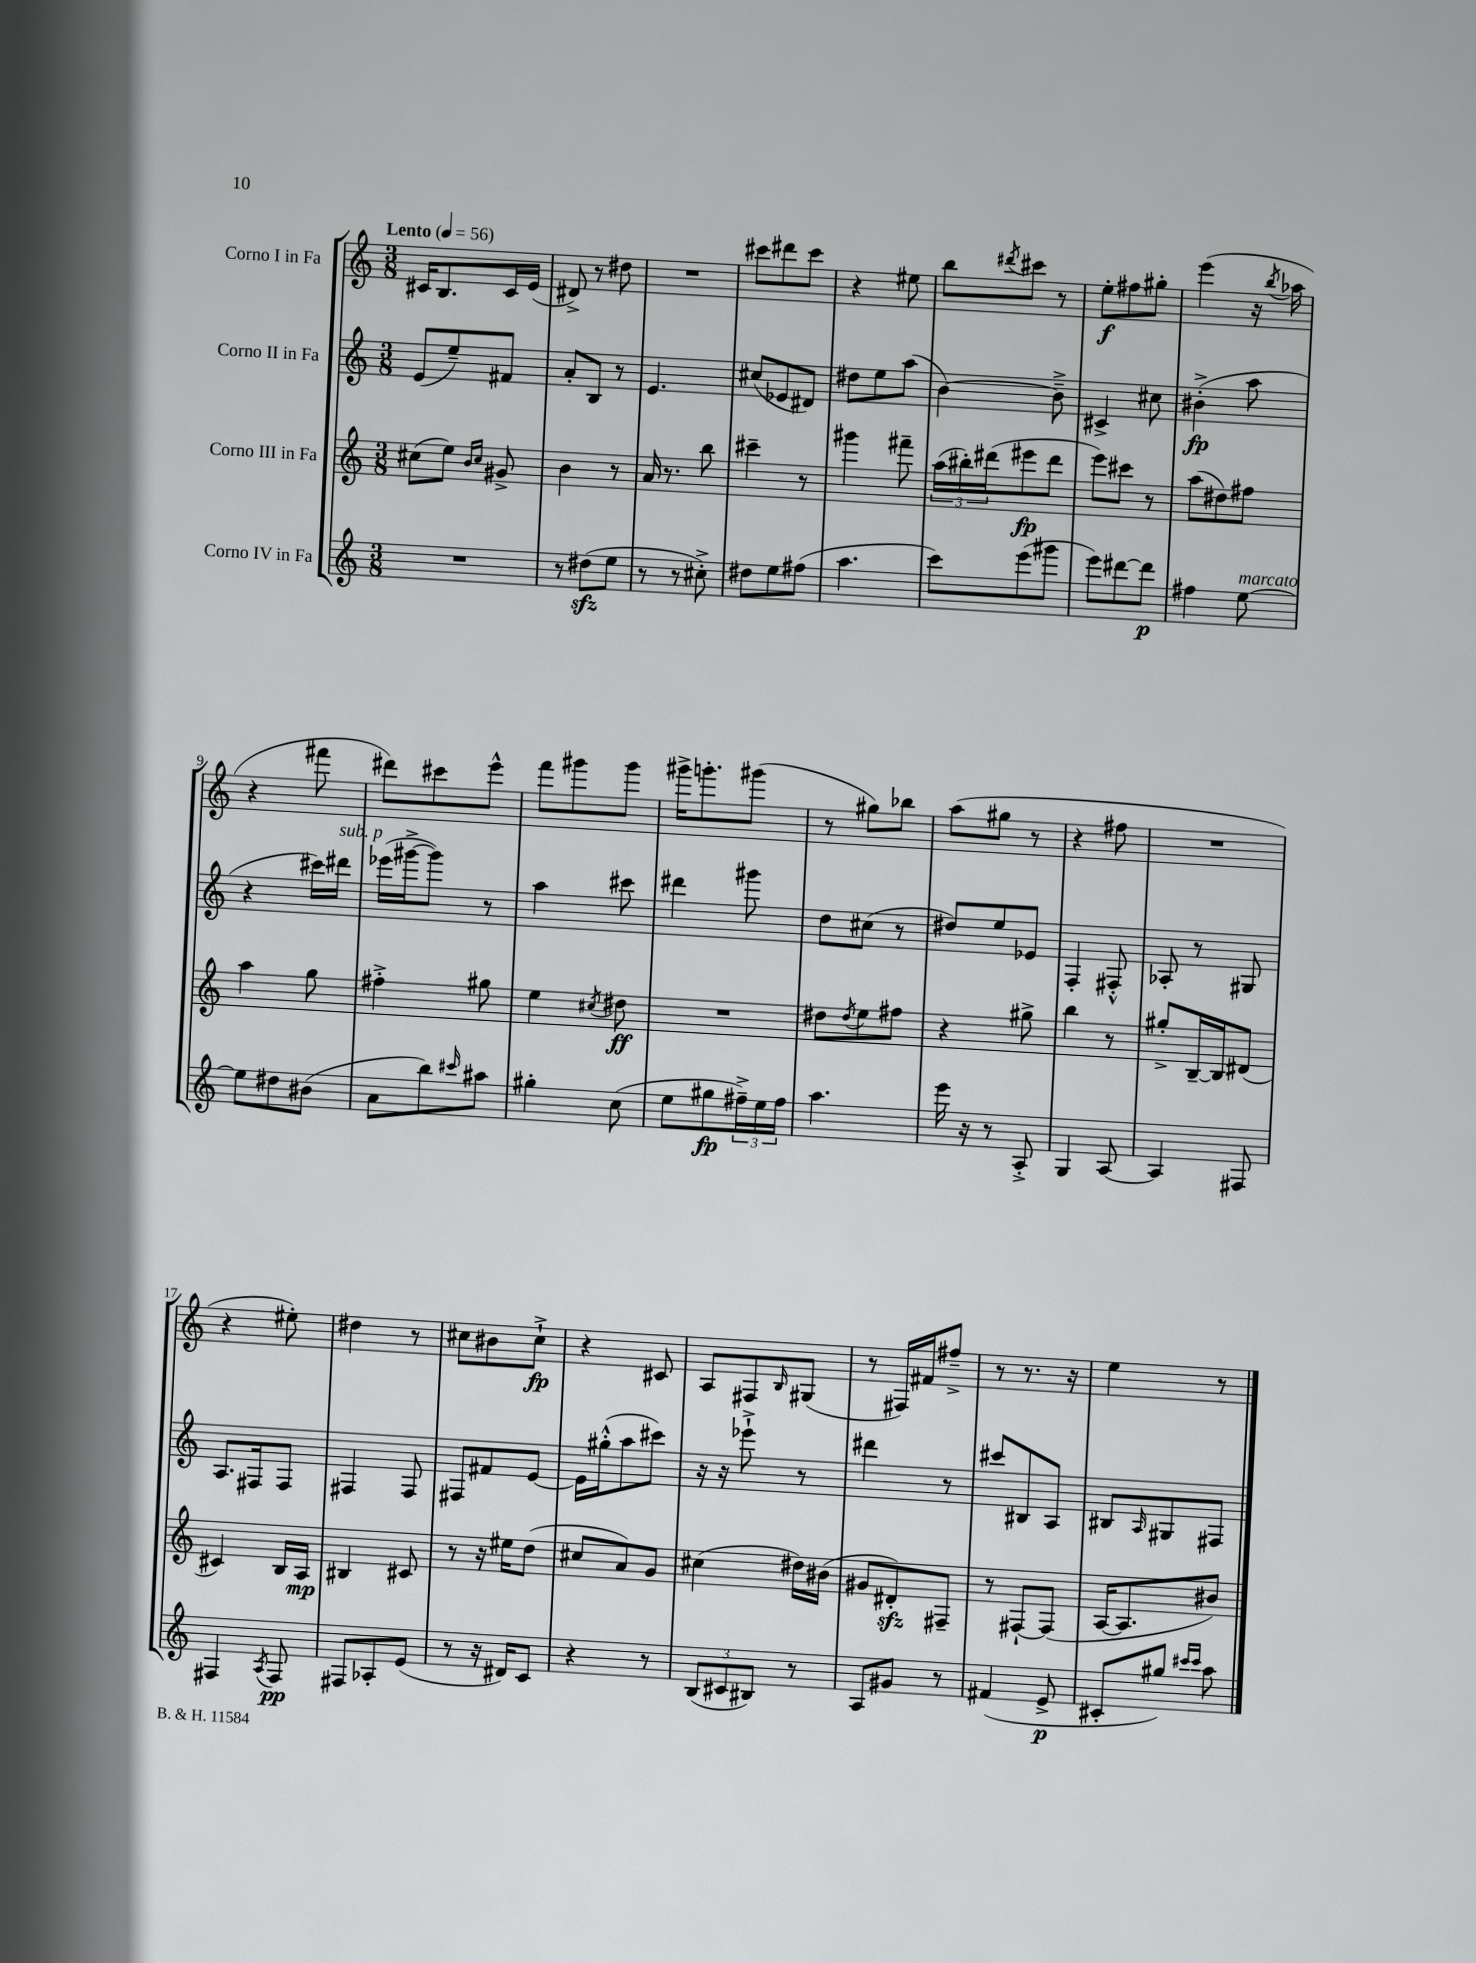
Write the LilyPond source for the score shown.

<<
\new StaffGroup <<
\new Staff = "s0" \with { instrumentName = "Corno I in Fa" } {
    \clef treble \key c \major \numericTimeSignature \time 3/8 \tempo "Lento" 4 = 56
    cis'16 b8. cis'16 e'16( |
    dis'8->) r8 dis''8 |
    R4. |
    cis'''8 dis'''8 cis'''8 |
    r4 eis''8 |
    b''8 \acciaccatura { dis'''8 } cis'''8 r8 |
    e''8-.\f fis''8 gis''8-. |
    e'''4( r16 \acciaccatura { b''8 } aes''16 |
    r4 fis'''8 |
    dis'''8) cis'''8 e'''8-^ |
    f'''8 gis'''8 gis'''8 |
    gis'''16-> g'''8.-. gis'''8( |
    r8 gis''8) bes''8 |
    a''8( gis''8 r8 |
    r4 fis''8 |
    R4. |
    r4 eis''8-.) |
    dis''4 r8 |
    cis''8 bis'8 cis''8-!->\fp |
    r4 cis'8 |
    a8 fis8 \grace { b16 } gis8( |
    r8 fis16) fis'16 fis''8---> |
    r8 r8. r16 |
    e''4 r8 \bar "|." |
}
\new Staff = "s1" \with { instrumentName = "Corno II in Fa" } {
    \clef treble \key c \major \numericTimeSignature \time 3/8
    e'8( e''8--) fis'8 |
    a'8-. b8 r8 |
    e'4. |
    cis''8( ees'8 dis'8) |
    dis''8 e''8 a''8( |
    b'4~) b'8---> |
    cis'4-> cis''8 |
    bis'4-.->\fp( a''8 |
    r4 cis'''16) dis'''16^\markup { \italic "sub. p" } |
    ees'''16( gis'''16~-> gis'''8) r8 |
    a''4 cis'''8 |
    dis'''4 gis'''8 |
    d''8 cis''8( r8 |
    dis''8) e''8 ees'8 |
    f4-. fis8-.-^ |
    aes8-. r8 gis8 |
    a8. fis16 fis8 |
    fis4 fis8 |
    fis8 fis'8 e'8~ |
    e'16 gis''16-.-^( a''8 cis'''8) |
    r16 r16 ees'''8-!-> r8 |
    dis'''4 r8 |
    cis'''8 bis8 a8 |
    bis8 \grace { a16 } gis8 fis8 \bar "|." |
}
\new Staff = "s2" \with { instrumentName = "Corno III in Fa" } {
    \clef treble \key c \major \numericTimeSignature \time 3/8
    cis''8( e''8) \grace { b'16 cis''16 } gis'8-> |
    b'4 r8 |
    a'16 r8. b''8 |
    cis'''4-- r8 |
    gis'''4 fis'''8-- |
    \tuplet 3/2 { a''16( bis''16-.) dis'''16( } eis'''8\fp dis'''8 |
    e'''8) cis'''8 r8 |
    a''8( dis''8) fis''8 |
    a''4 g''8 |
    fis''4-.-> gis''8 |
    e''4 \acciaccatura { cis''8 } dis''8\ff |
    R4. |
    dis''8 \acciaccatura { dis''8 } e''8 fis''8 |
    r4 gis''8-> |
    b''4 r8 |
    gis''8-.-> b16~-- b16 dis'8( |
    cis'4) b16 a16\mp |
    bis4 cis'8 |
    r8 r16 eis''16 d''8( |
    cis''8 a'8) g'8 |
    cis''4( dis''16) bis'16( |
    gis'8 dis'8-.\sfz) fis8-- |
    r8 fis8~-! fis8( |
    a16~ a8. bis'8) \bar "|." |
}
\new Staff = "s3" \with { instrumentName = "Corno IV in Fa" } {
    \clef treble \key c \major \numericTimeSignature \time 3/8
    R4. |
    r8 dis''8\sfz( e''8 |
    r8 r8 cis''8-.->) |
    dis''8 e''8 fis''8( |
    a''4. |
    c'''8) e'''8( gis'''8 |
    e'''8) dis'''8~ dis'''8\p |
    fis''4 e''8~^\markup { \italic "marcato" } |
    e''8 dis''8 bis'8( |
    a'8 b''8) \grace { cis'''16 } ais''8 |
    gis''4-. c''8( |
    e''8 gis''8\fp \tuplet 3/2 { fis''16--->) e''16 fis''16 } |
    a''4. |
    e'''16 r16 r8 a8-.-> |
    g4 a8~ |
    a4 fis8 |
    fis4 \acciaccatura { a8 } fis8\pp |
    fis8 aes8-. e'8( |
    r8 r16 dis'16) c'8 |
    r4 r8 |
    \tuplet 3/2 { b8( cis'8 bis8) } r8 |
    a8 gis'8 r8 |
    fis'4( e'8->\p |
    cis'8-. gis''8) \grace { cis'''16 cis'''16 } a''8 \bar "|." |
}
>>
>>
